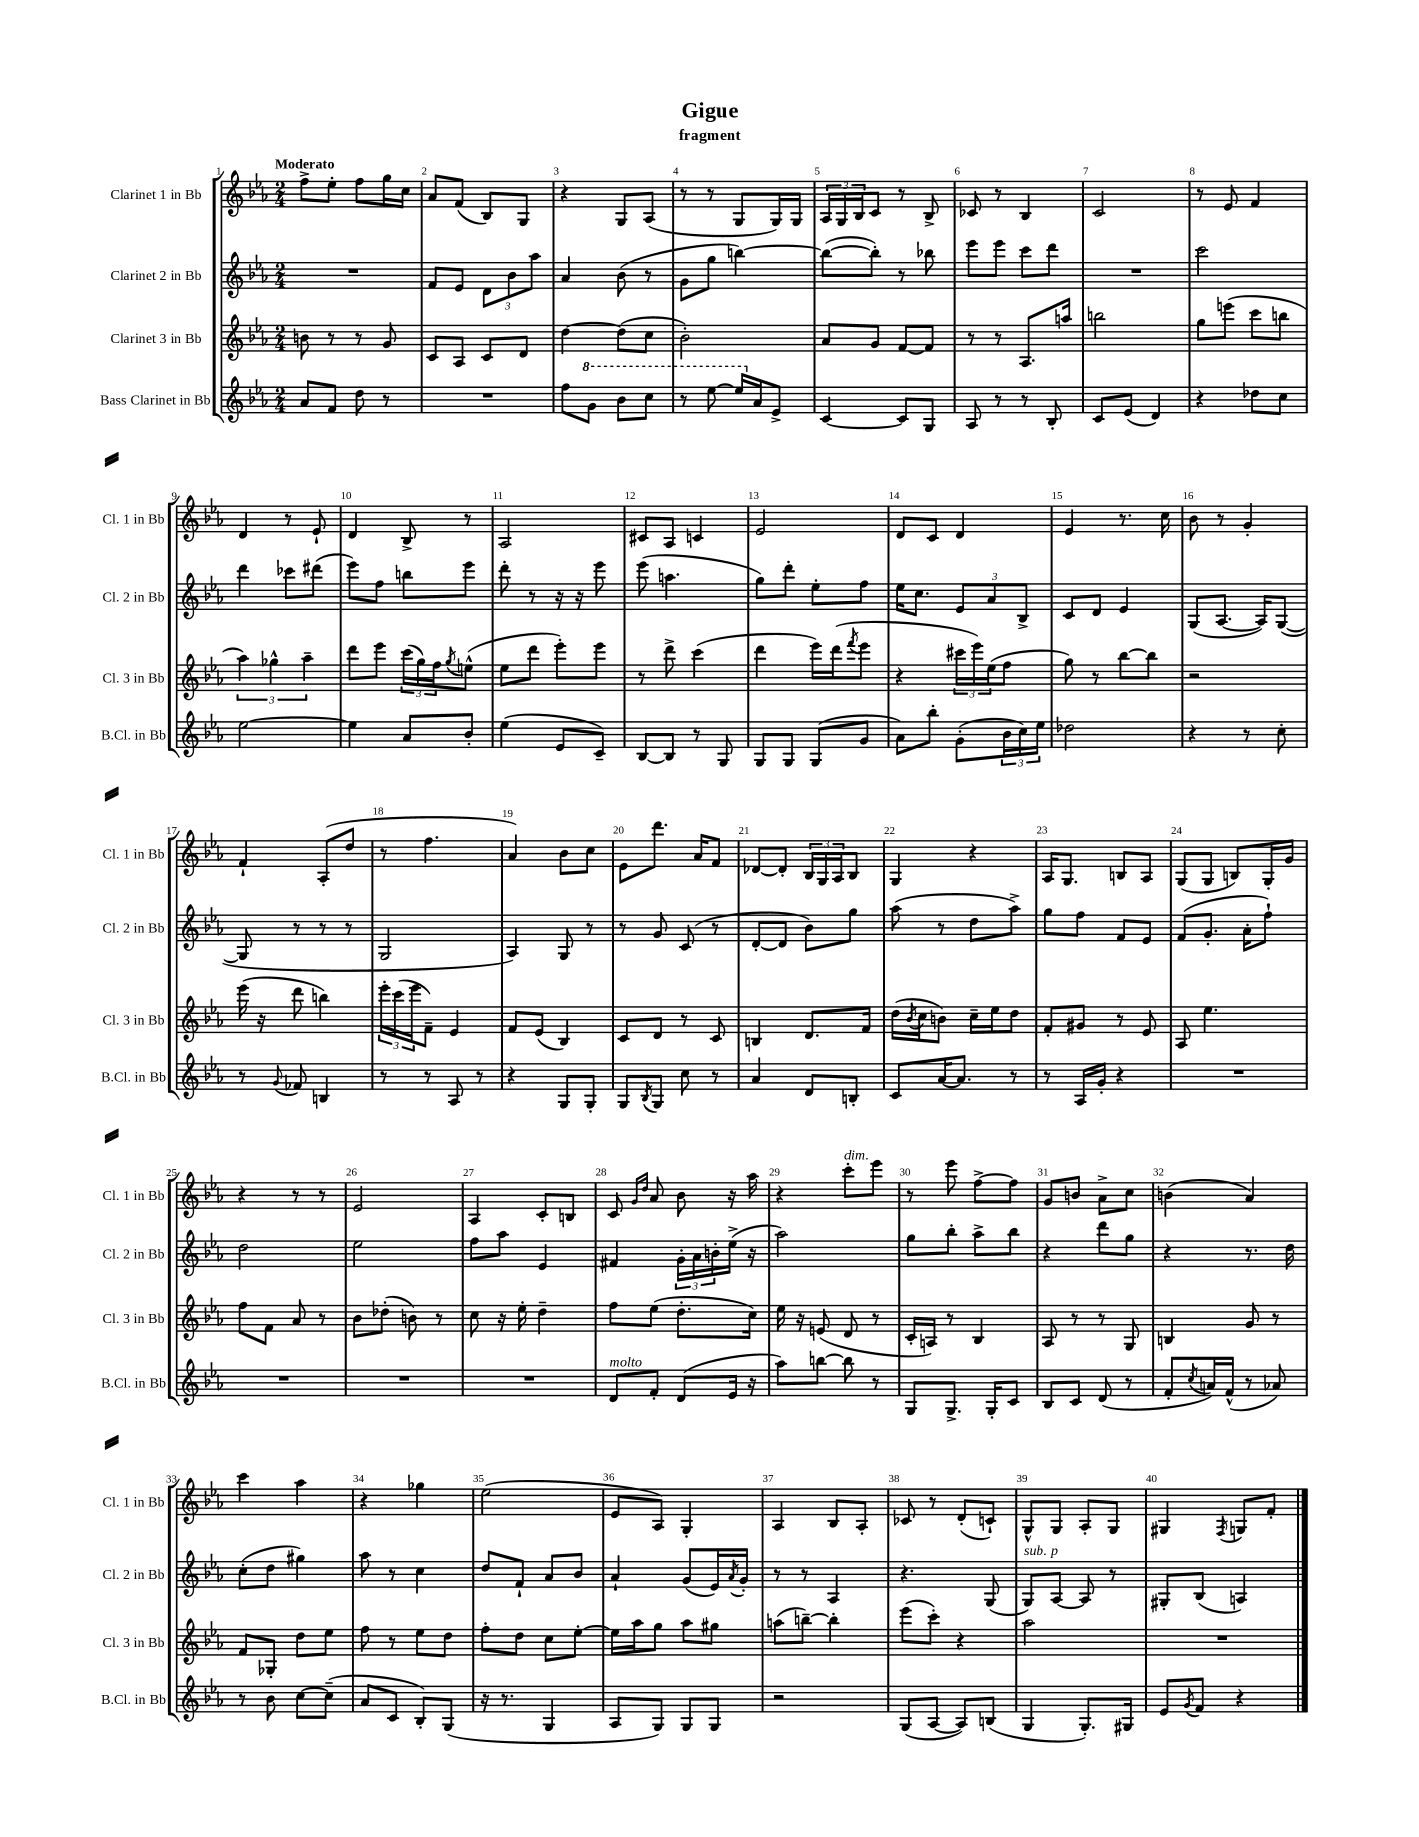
\header { title = "Gigue" subtitle = "fragment" }
<<
\new StaffGroup <<
\new Staff = "s0" \with { instrumentName = "Clarinet 1 in Bb" shortInstrumentName = "Cl. 1 in Bb" } {
    \clef treble \key ees \major \numericTimeSignature \time 2/4 \tempo "Moderato"
    f''8-> ees''8-. f''8 g''16 c''16 |
    aes'8 f'8( bes8) g8 |
    r4 g8 aes8( |
    r8 r8 g8 g16) g16 |
    \tuplet 3/2 { aes16 g16 bes16 } c'8 r8 bes8-> |
    ces'8 r8 bes4 |
    c'2 |
    r8 ees'8 f'4 |
    d'4 r8 ees'8-! |
    d'4 bes8-> r8 |
    aes2 |
    cis'8 aes8 c'4 |
    ees'2 |
    d'8 c'8 d'4 |
    ees'4 r8. c''16 |
    bes'8 r8 g'4-. |
    f'4-! aes8-.( d''8 |
    r8 f''4. |
    aes'4) bes'8 c''8 |
    ees'8 d'''8. aes'16 f'8 |
    des'8~ des'8-. \tuplet 3/2 { bes16 g16 aes16 } bes8 |
    g4 r4 |
    aes16 g8. b8 aes8 |
    g8( g8 b8) g16-. g'16 |
    r4 r8 r8 |
    ees'2 |
    aes4 c'8-. b8 |
    c'8 \grace { g'16 d''16 } aes'8 bes'8 r16 aes''16 |
    r4 c'''8-.^\markup { \italic "dim." } ees'''8 |
    r8 ees'''8 f''8~-> f''8 |
    g'8 b'8 aes'8-> c''8 |
    b'4( aes'4) |
    c'''4 aes''4 |
    r4 ges''4 |
    ees''2( |
    ees'8 aes8) g4-. |
    aes4 bes8 aes8-. |
    ces'8 r8 d'8-.( c'8-!) |
    g8-^ g8 aes8-. g8 |
    gis4 \acciaccatura { f8 } g8 f'8-. \bar "|." |
}
\new Staff = "s1" \with { instrumentName = "Clarinet 2 in Bb" shortInstrumentName = "Cl. 2 in Bb" } {
    \clef treble \key ees \major \numericTimeSignature \time 2/4
    R2 |
    f'8 ees'8 \tuplet 3/2 { d'8 bes'8 aes''8 } |
    aes'4 bes'8( r8 |
    g'8 g''8 b''4~) |
    b''8~( b''8-.) r8 bes''8 |
    ees'''8 ees'''8 c'''8 d'''8 |
    R2 |
    c'''2 |
    d'''4 ces'''8 dis'''8( |
    ees'''8) f''8 b''8 ees'''8 |
    d'''8-. r8 r16 r16 ees'''8 |
    ees'''8( a''4. |
    g''8) d'''8-. ees''8-. f''8 |
    ees''16 c''8. \tuplet 3/2 { ees'8 aes'8 bes8-> } |
    c'8 d'8 ees'4 |
    g8( aes8.~ aes16) g8~( |
    g8 r8 r8 r8 |
    g2 |
    aes4) g8 r8 |
    r8 g'8 c'8( r8 |
    d'8~-. d'8 bes'8) g''8 |
    aes''8( r8 d''8 aes''8->) |
    g''8 f''8 f'8 ees'8 |
    f'8( g'8.-. aes'16-. f''8-!) |
    d''2 |
    ees''2 |
    f''8 aes''8 ees'4 |
    fis'4 \tuplet 3/2 { g'16-. aes'16 b'16-. } ees''16->( r16 |
    aes''2) |
    g''8 bes''8-. aes''8-> bes''8 |
    r4 d'''8 g''8 |
    r4 r8. d''16 |
    c''8-.( d''8 gis''4) |
    aes''8 r8 c''4 |
    d''8 f'8-! aes'8 bes'8 |
    aes'4-! g'8( ees'16) \acciaccatura { aes'8 } g'16-. |
    r8 r8 aes4 |
    r4. g8( |
    g8^\markup { \italic "sub. p" }) aes8~ aes8 r8 |
    gis8-. bes8( a4) \bar "|." |
}
\new Staff = "s2" \with { instrumentName = "Clarinet 3 in Bb" shortInstrumentName = "Cl. 3 in Bb" } {
    \clef treble \key ees \major \numericTimeSignature \time 2/4
    b'8 r8 r8 g'8 |
    c'8 aes8 c'8 d'8 |
    d''4~ d''8( c''8 |
    bes'2-.) |
    aes'8 g'8 f'8~ f'8 |
    r8 r8 aes8. a''16 |
    b''2 |
    g''8 e'''8( c'''8 b''8 |
    \tuplet 3/2 { aes''4) ges''4-^ aes''4-- } |
    d'''8 ees'''8 \tuplet 3/2 { c'''16( g''16) f''16 } \acciaccatura { g''8 } e''8-^( |
    ees''8 d'''8 ees'''8-.) ees'''8 |
    r8 d'''8-> c'''4( |
    d'''4 ees'''16) d'''16( \acciaccatura { f'''8 } ees'''8 |
    r4 \tuplet 3/2 { cis'''16 ees'''16) ees''16( } f''8 |
    g''8) r8 bes''8~ bes''8 |
    r2 |
    ees'''16( r16 d'''8 b''4) |
    \tuplet 3/2 { ees'''16-. c'''16( ees'''16 } f'8--) ees'4 |
    f'8 ees'8( bes4) |
    c'8 d'8 r8 c'8 |
    b4 d'8. f'16 |
    d''16( \acciaccatura { bes'8 } c''16 b'8) c''16-- ees''16 d''8 |
    f'8-. gis'8 r8 ees'8 |
    aes8 ees''4. |
    f''8 f'8 aes'8 r8 |
    bes'8 des''8-.( b'8) r8 |
    c''8 r16 ees''16-. d''4-- |
    f''8 ees''8( d''8.-. c''16) |
    ees''16 r16 e'8( d'8 r8 |
    c'16-. a16) r8 bes4 |
    aes8 r8 r8 g8 |
    b4 g'8 r8 |
    f'8 ges8-. d''8 ees''8 |
    f''8 r8 ees''8 d''8 |
    f''8-. d''8 c''8 ees''8~-. |
    ees''16 aes''16 g''8 aes''8 gis''8 |
    a''8( b''8~--) b''4-. |
    ees'''8( c'''8-.) r4 |
    aes''2 |
    R2 \bar "|." |
}
\new Staff = "s3" \with { instrumentName = "Bass Clarinet in Bb" shortInstrumentName = "B.Cl. in Bb" } {
    \clef treble \key ees \major \numericTimeSignature \time 2/4
    aes'8 f'8 d''8 r8 |
    R2 |
    f''8 \ottava #1 g''8 bes''8 c'''8 |
    r8 ees'''8~ ees'''16 \ottava #0 aes'16 ees'8-> |
    c'4~ c'8 g8 |
    aes8 r8 r8 bes8-. |
    c'8 ees'8( d'4) |
    r4 des''8 c''8 |
    ees''2~ |
    ees''4 aes'8 bes'8-. |
    ees''4( ees'8 c'8--) |
    bes8~ bes8 r8 g8 |
    g8 g8 g8( g'8 |
    aes'8) bes''8-. g'8-.( \tuplet 3/2 { bes'16 c''16) ees''16 } |
    des''2 |
    r4 r8 c''8-. |
    r8 \appoggiatura { g'8 } fes'8 b4 |
    r8 r8 aes8 r8 |
    r4 g8 g8-. |
    g8 \acciaccatura { bes8 } g8 c''8 r8 |
    aes'4 d'8 b8-. |
    c'8 aes'16~ aes'8. r8 |
    r8 aes16 g'16-. r4 |
    R2 |
    R2 |
    R2 |
    R2 |
    d'8^\markup { \italic "molto" } f'8-. d'8( ees'16 r16 |
    aes''8) b''8~ b''8 r8 |
    g8 g8.-> g16-. c'8 |
    bes8 c'8 d'8( r8 |
    f'8-. \acciaccatura { c''8 } a'16) f'16-^( r8 aes'8) |
    r8 bes'8 c''8~ c''8--( |
    aes'8 c'8 bes8-.) g8( |
    r16 r8. g4 |
    aes8 g8) g8 g8 |
    r2 |
    g8( aes8~ aes8) b8( |
    g4 g8.-.) gis16 |
    ees'8 \acciaccatura { g'8 } f'8 r4 \bar "|." |
}
>>
>>
\layout { \context { \Score \override BarNumber.break-visibility = ##(#f #t #t) barNumberVisibility = #all-bar-numbers-visible } }
